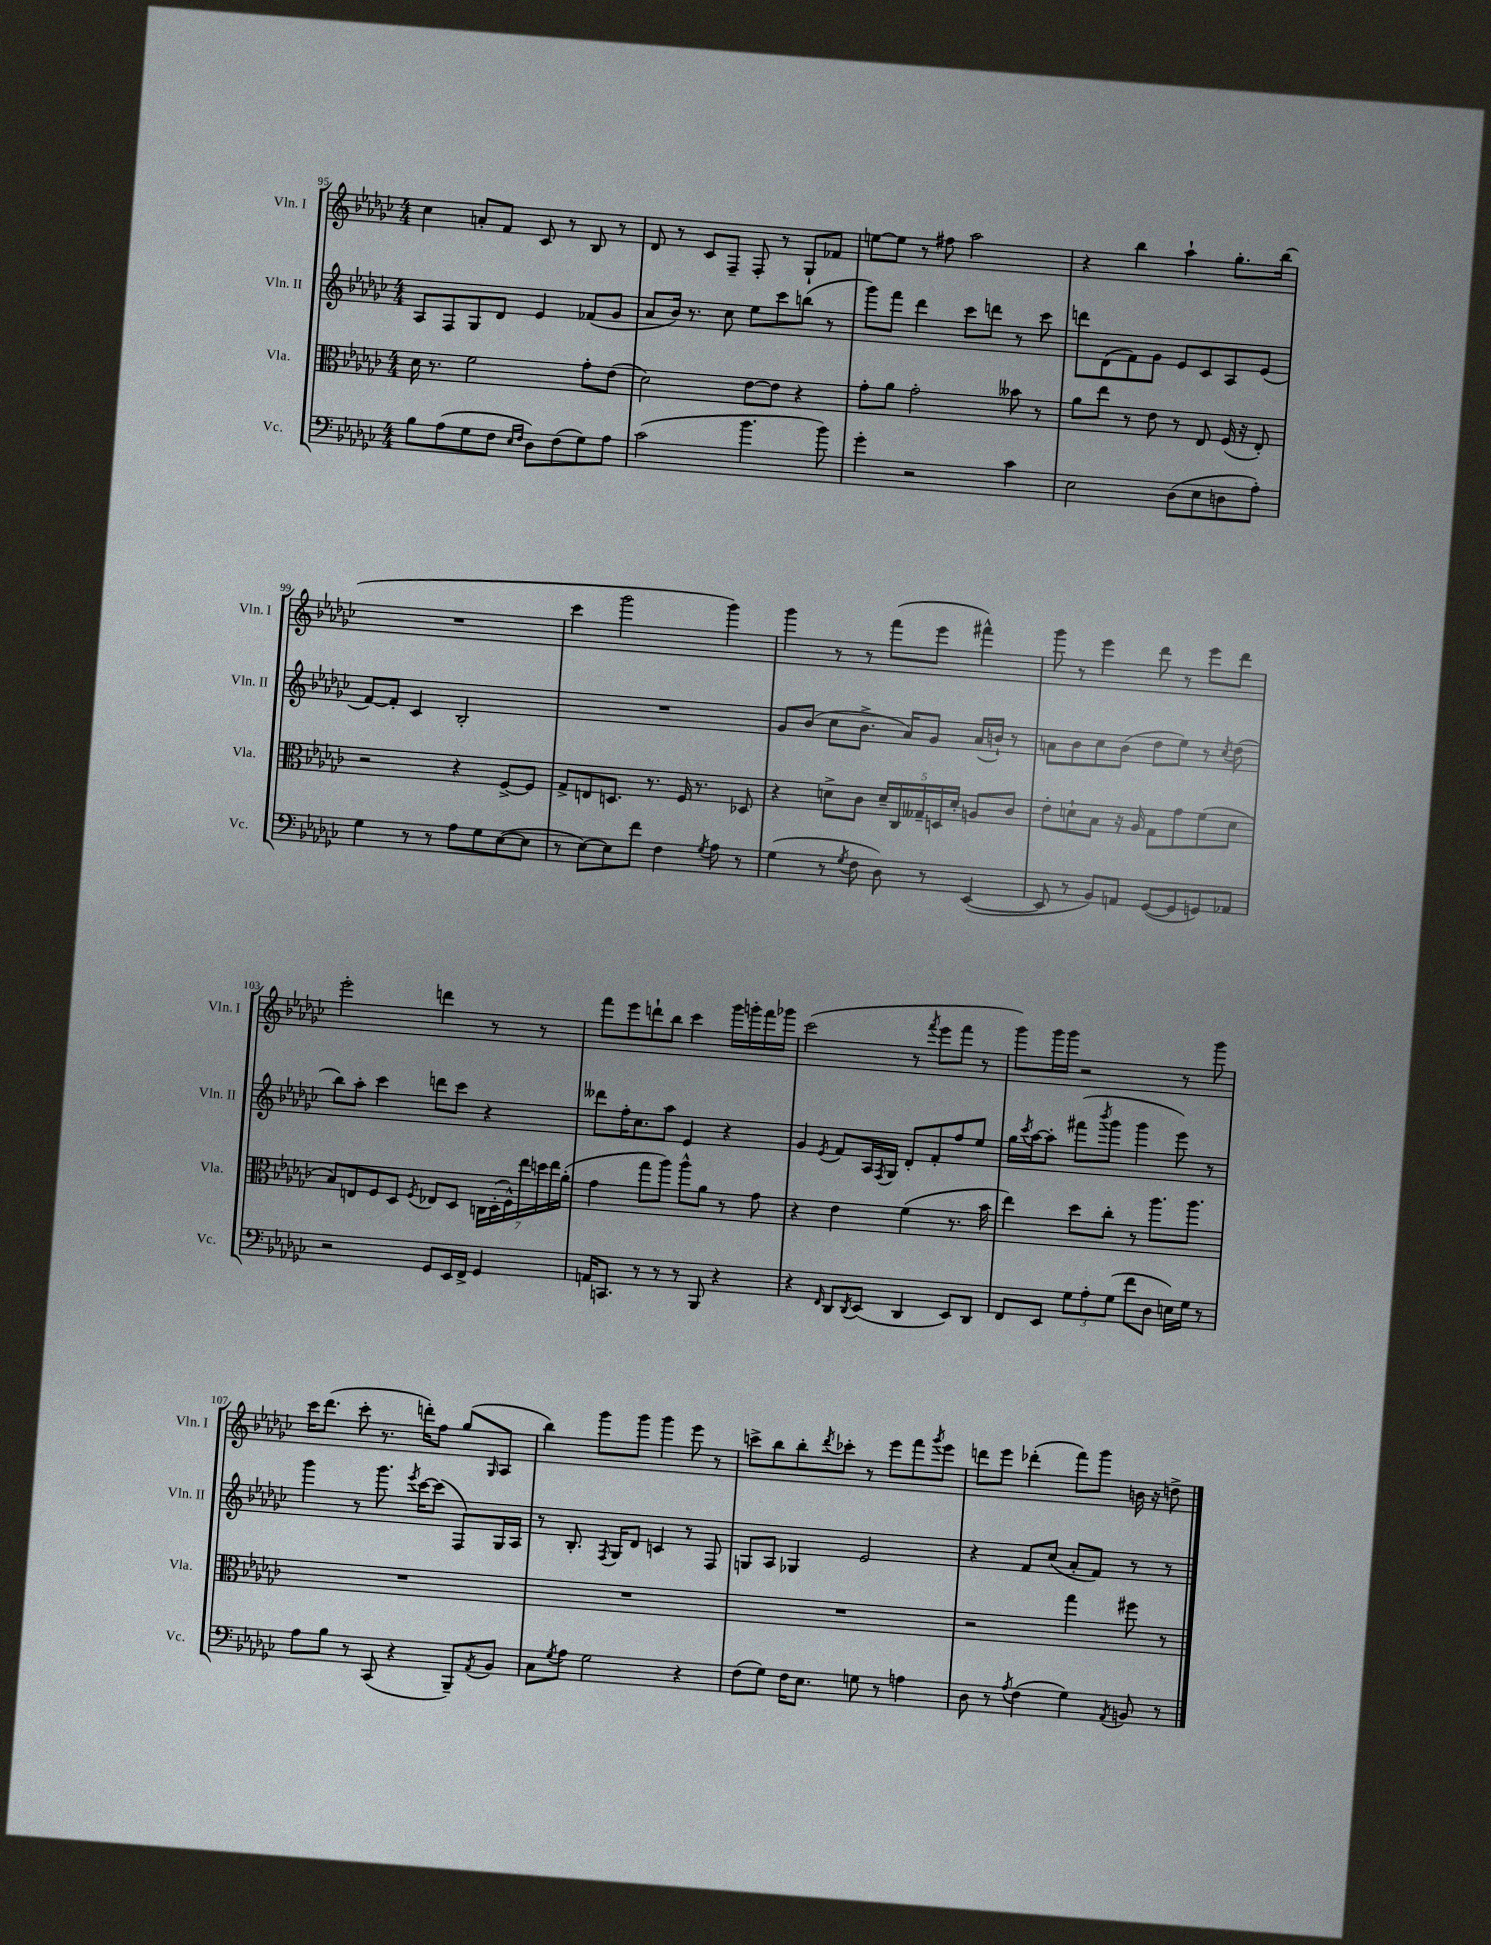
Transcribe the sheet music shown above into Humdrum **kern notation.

**kern	**kern	**kern	**kern
*part4	*part3	*part2	*part1
*staff4	*staff3	*staff2	*staff1
*I"Vc.	*I"Vla.	*I"Vln. II	*I"Vln. I
*I'Vc.	*I'Vla.	*I'Vln. II	*I'Vln. I
*clefF4	*clefC3	*clefG2	*clefG2
*k[b-e-a-d-g-c-]	*k[b-e-a-d-g-c-]	*k[b-e-a-d-g-c-]	*k[b-e-a-d-g-c-]
*M4/4	*M4/4	*M4/4	*M4/4
=95	=95	=95	=95
8B-\L	16d-\	8A-/L	4cc-\
.	8.r	.	.
(8A-\	.	8F/	.
8G-\	2f\	8G-/	8an'/L
8F\J	.	8d-/J	8f/J
16qqE-/LL	.	.	.
16qqF/JJ	.	.	.
8D-\L)	.	4e-/	8c-/
(8F\	.	.	8r
8G-\)	8g-'\L	(8f-X/L	8B-/
8A-\J	(8e-\J	8g-/J	8r
=96	=96	=96	=96
(2c-\	2d-\)	8a-/L	8d-/
.	.	16b-/Jk)	8r
.	.	8.r	.
.	.	.	8c-/L
.	.	8cc-\	8F~/J
4.b-\	[8e-\L	8ee-\L	8F'/
.	8e-\J]	8ccc-\	8r
.	4r	(8bbn\J	8G-`/L
8b-\)	.	8r	8f-X/J
=97	=97	=97	=97
4g-'\	8g-'\L	8ggg-\L)	[8een\L
.	8a-\J	8fff\J	8ee\J]
2r	2g-'\	4ddd-\	8r
.	.	.	8ff#X\
.	.	8ccc-\L	2aa-\
.	.	8dddn\J	.
4c-\	8b--X\	8r	.
.	8r	8ccc-\	.
=98	=98	=98	=98
2E-\	8a-\L	8dddn\L	4r
.	8ee-\J	(8d-\	.
.	8r	8f\)	4bb-\
.	8e-\	8g-\J	.
(8D-\L	8r	8e-/L	4aa-`\
8E-\	8E-/	8c-/	.
8Dn\	(16F/	8A-/	8.gg-'\L
.	16r	.	.
8A-'\J)	8E-'/)	(8e-/J	.
.	.	.	(16bb-\Jk
!!LO:LB:g=z
=99	=99	=99	=99
4G-\	2r	[8f/L)	1r
.	.	8f'/J]	.
8r	.	4c-/	.
8r	.	.	.
8A-\L	4r	2B-'/	.
8G-\	.	.	.
([8E-\	[8F^/L	.	.
8E-\J]	8F/J]	.	.
=100	=100	=100	=100
8r	8G-^/L	1r	4ccc-\
[8E-\L)	8En/	.	.
8E-\]	8.Dn/J	.	2ggg-\
8f\J	.	.	.
.	8.r	.	.
4F\	.	.	.
.	16F/	.	.
.	8.r	.	.
8qG-/	.	.	.
8A-\	.	.	4ggg-\)
8r	8D-X/	.	.
=101	=101	=101	=101
(4G-\	4r	8g-/L	4ggg-\
.	.	(8b-/J	.
8r	8dn^\L	8cc-\L	8r
8qG-/	.	.	.
8F\	8c-\J	8.b-^\J	8r
8D-\)	20d~/LL	.	(8fff\L
.	20C-/	.	.
.	.	16a-/KL)	.
.	20G--X~/	.	.
8r	.	8g-/J	8eee-\J
.	20Dn/	.	.
.	20d'/JJ	.	.
([4EE-/	8An/L	(16a-/LL	4fff#X^^\)
.	.	16bn`/JJ)	.
.	8c-/J	8r	.
=102	=102	=102	=102
8EE-/]	8e-'\L	8an\L	8ggg-\
8r	8dn`\	8b-\	8r
8BB-/L)	8B-\J	8cc-\	4eee-\
8AAn/J	16r	(8b-\J	.
.	16A-/	.	.
([8GG-/L	8G-\L	8dd-\L	8ddd-\
8GG-/]	8g-\	8ee-\J)	8r
8GGn/)	(8f\	8r	8eee-\L
.	.	8qcc-/	.
8AA-X/J	8d\J	(8dd-\	8ddd-\J
!!LO:LB:g=z
=103	=103	=103	=103
2r	8B-/L)	8bb-\L)	2eee-'\
.	8En/	8aa-'\J	.
.	8F/	4ccc-\	.
.	8D-/J	.	.
.	8qF/	.	.
8GG-/L	8E-X/L	8dddn\L	4dddn\
16EE-/L	8D-/J	8ccc-\J	.
16FF^/JJ	.	.	.
4GG-/	28Cn\LL	4r	8r
.	(28D-'\	.	.
.	28F^^\)	.	.
.	28ee-\	.	.
.	.	.	8r
.	28ddn\	.	.
.	28ee-\	.	.
.	(28a-'\JJ	.	.
=104	=104	=104	=104
16AAn/KL	4g-\	8ddd--X\L	8fff\L
8.CCn/J	.	.	.
.	.	16ff'\K	8eee-\
.	.	8.cc-\	.
8r	8gg-\L	.	8dddn`\
8r	8aa-\J)	8aa-\J	8bb-\J
8r	8aa-^^\L	4e-/	4ccc-\
8BBB-/	8a-\J	.	.
4r	8r	4r	16ggg-\LL
.	.	.	16gggn'\
.	8g-\	.	16fff\
.	.	.	16ggg-X\JJ
=105	=105	=105	=105
4r	4r	4g-/	(2ccc-\
16qqFF/	.	8qe-/	.
8DD-/L	4e-\	8f/L	.
8qDD-/	.	.	.
(8EE-/J	.	16A-/L	.
.	.	8qF/	.
.	.	16G-/JJ	.
4DD-/	(4f\	8d-'/L	8r
.	.	.	8qfff/
.	.	8f'/	8eee-\L
8EE-/L)	8.r	8ff/	8fff\J
8DD-/J	.	8ee-/J	8r
.	16b-\	.	.
=106	=106	=106	=106
8FF/L	4ee-\)	16gg-\LL	8ggg-\L)
.	.	8qccc-/	.
.	.	[16aa-\J	.
8EE-/J	.	8aa-'\J]	16ggg-\L
.	.	.	16ggg-\JJ
12G-\L	8dd-\L	(8fff#X\L	2r
12A-'\	.	.	.
.	.	8qbbb-/	.
.	8cc-'\J	8ggg-\J	.
(12G-\J	.	.	.
8f\L	8r	4ggg-\	.
8D-\J	8.aa-\L	.	.
16En\LL)	.	8eee-\)	8r
16G-\JJ	8.aa-\J	.	.
8r	.	8r	8ggg-\
!!LO:LB:g=z
=107	=107	=107	=107
8A-\L	1r	4ggg-\	16ccc-\KL
.	.	.	(8.ddd-\J
8B-\J	.	.	.
8r	.	8r	8ccc-'\
(8CC-/	.	8.ggg-\	8.r
4r	.	.	.
.	.	8qeee-/	.
.	.	[16ccc-\KL	16dddn'\KL)
.	.	(8ccc-\J]	8ff\J
8BBB-~/L)	.	8F/L)	(8gg-/L
8qAA-/	.	.	16qqG-/
8BB-/J	.	16G-/L	8A-/J
.	.	16A-/JJ	.
=108	=108	=108	=108
8C-\L	1r	8r	4bb-\)
8qG-/	.	.	.
8A-\J	.	8.B-'/	.
2G-\	.	.	8ggg-\L
.	.	8qF/	.
.	.	16G-/KL	.
.	.	8d-/J	8ggg-\J
.	.	4cn/	4ggg-\
4r	.	8r	8eee-\
.	.	8F/	8r
=109	=109	=109	=109
(8F\L	1r	8Gn/L	8cccn^\L
8G-\J)	.	8A-/J	8bb-\
16F\KL	.	4G-X/	8bb-'\
8.E-\J	.	.	.
.	.	.	8qddd-/
.	.	.	8ccc-X'\J
8Gn\	.	2e-/	8r
8r	.	.	8eee-\L
4An\	.	.	8fff\
.	.	.	8qggg-/
.	.	.	8eee-\J
=110	=110	=110	=110
8D-\	2r	4r	8dddn\L
8r	.	.	8eee-\J
8qA-/	.	.	.
(4F\	.	8f/L	(4ddd-X'\
.	.	(8cc-/J	.
4G-\)	4gg-\	8a-'/L	8fff\L)
.	.	8f/J)	8ggg-\J
8qAA-/	.	.	.
8BBn/	8ff#X\	8r	16bn\
.	.	.	16r
8r	8r	8r	8ddn^\
==	==	==	==
*-	*-	*-	*-
